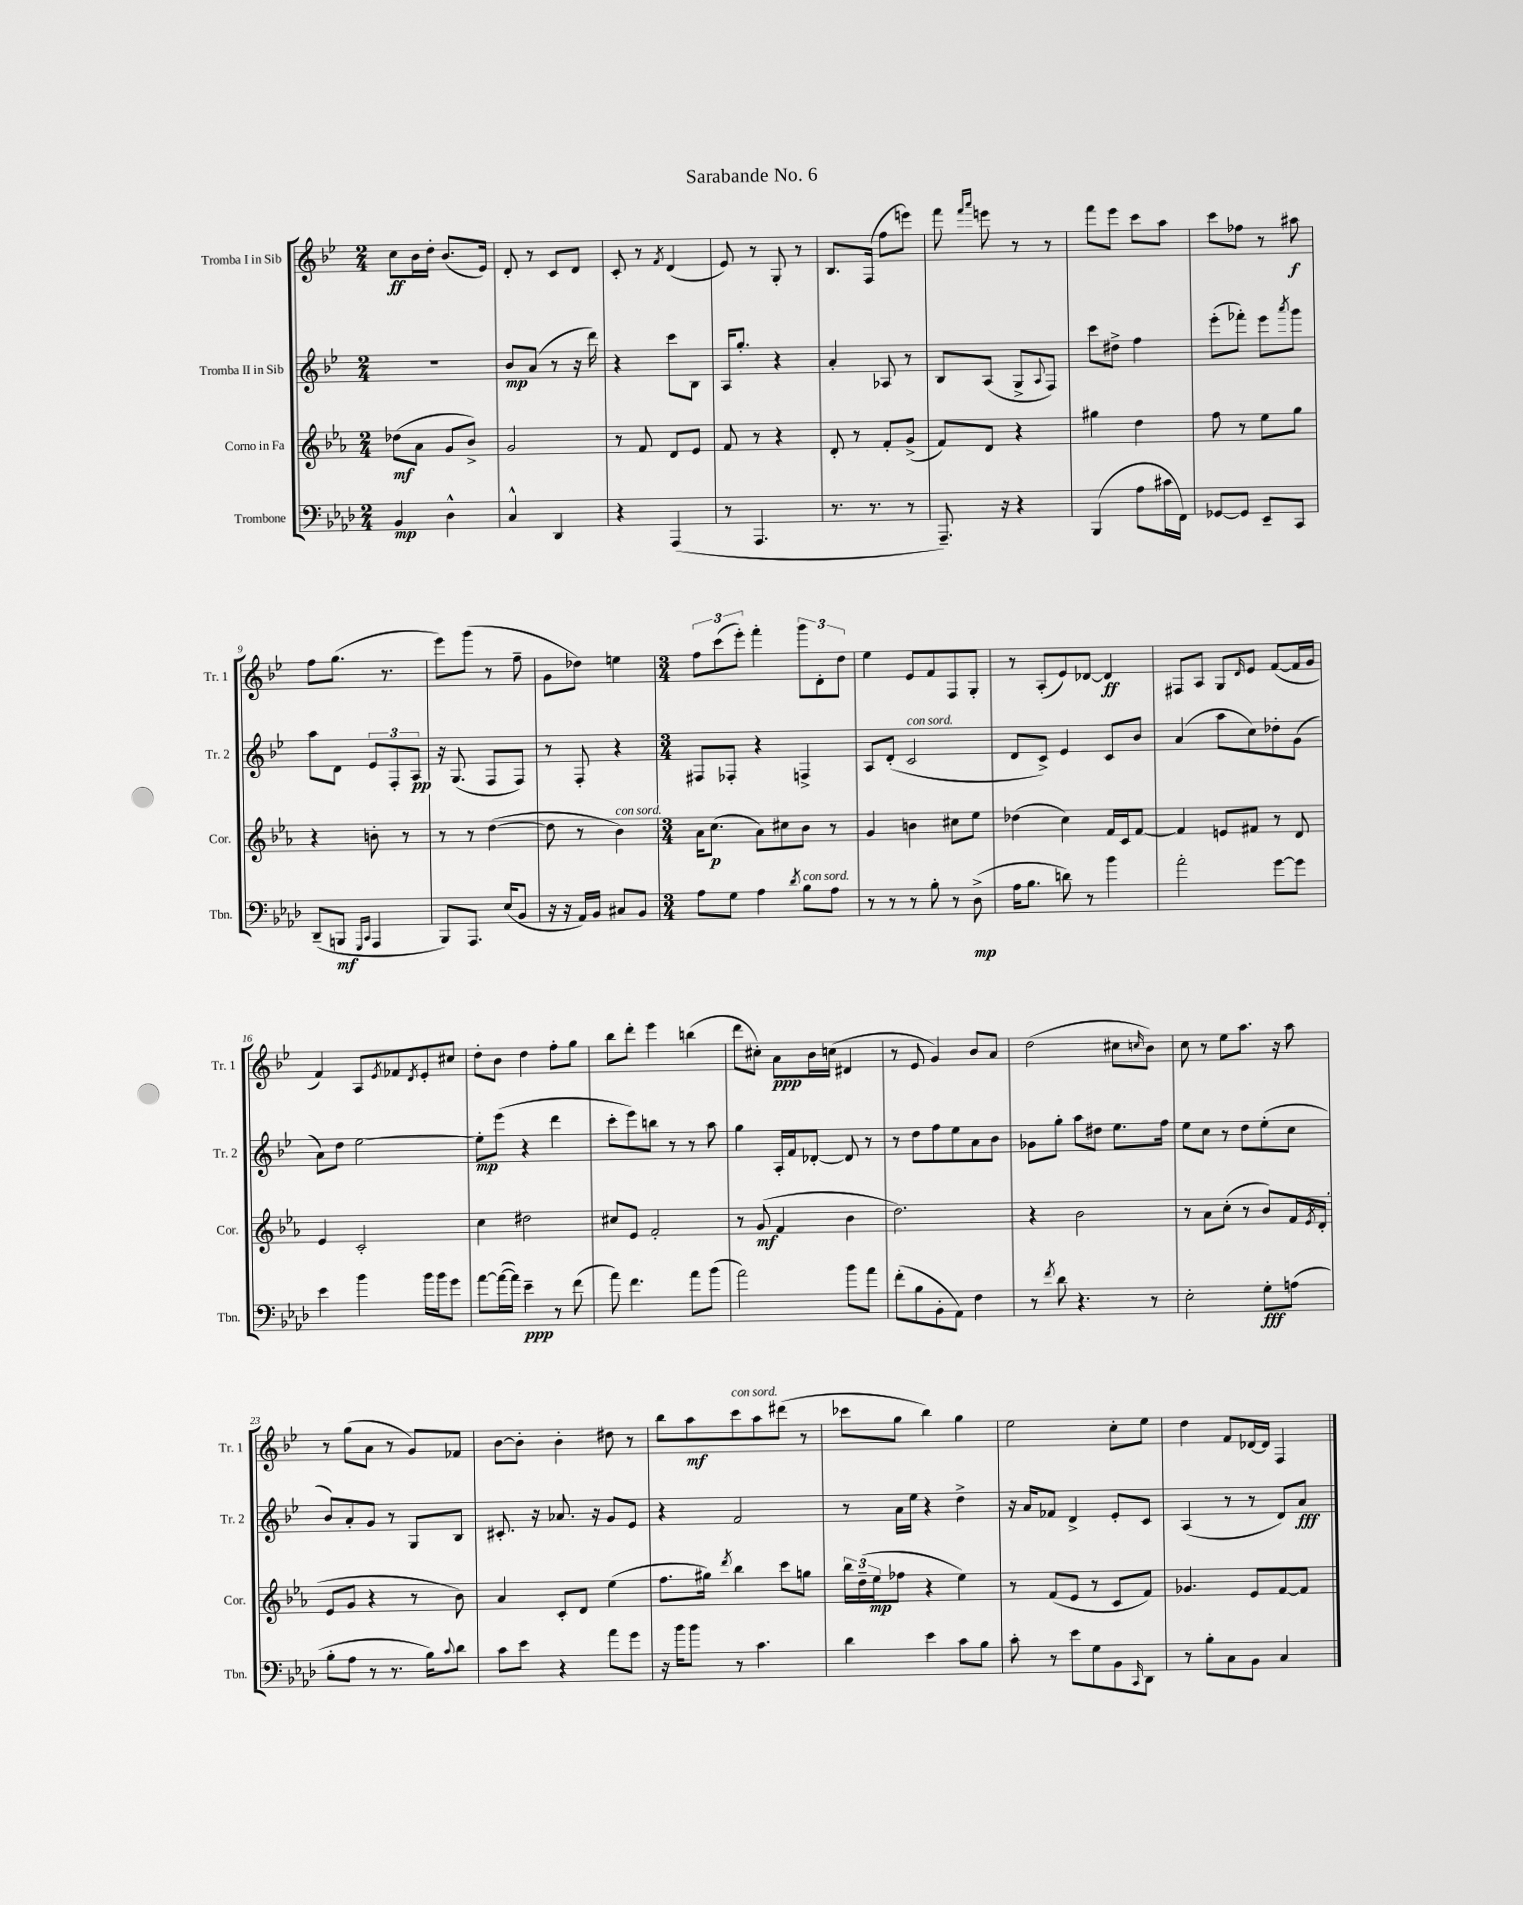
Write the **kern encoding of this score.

**kern	**dynam	**kern	**dynam	**kern	**dynam	**kern	**dynam
*part4	*part4	*part3	*part3	*part2	*part2	*part1	*part1
*staff4	*staff4	*staff3	*staff3	*staff2	*staff2	*staff1	*staff1
*I"Trombone	*	*I"Corno in Fa	*	*I"Tromba II in Sib	*	*I"Tromba I in Sib	*
*I'Tbn.	*	*I'Cor.	*	*I'Tr. 2	*	*I'Tr. 1	*
*clefF4	*	*clefG2	*	*clefG2	*	*clefG2	*
*k[b-e-a-d-]	*	*k[b-e-a-]	*	*k[b-e-]	*	*k[b-e-]	*
*M2/4	*	*M2/4	*	*M2/4	*	*M2/4	*
=1	=1	=1	=1	=1	=1	=1	=1
4BB-/	mp	(8dd-X\L	mf	2r	.	8cc\L	ff
.	.	8a-\J	.	.	.	16b-\L	.
.	.	.	.	.	.	16dd'\JJ	.
4D-^^\	.	8g/L	.	.	.	(8.b-/L	.
.	.	8b-^/J)	.	.	.	.	.
.	.	.	.	.	.	16e-/Jk)	.
=2	=2	=2	=2	=2	=2	=2	=2
4C^^/	.	2g/	.	8b-/L	mp	8d'/	.
.	.	.	.	(8a/J	.	8r	.
4DD-/	.	.	.	8r	.	8c/L	.
.	.	.	.	16r	.	8d/J	.
.	.	.	.	16ddd\)	.	.	.
=3	=3	=3	=3	=3	=3	=3	=3
4r	.	8r	.	4r	.	8c'/	.
.	.	8f/	.	.	.	8r	.
.	.	.	.	.	.	8qf/	.
(4AAA-/	.	8d/L	.	8ccc\L	.	(4d/	.
.	.	8e-/J	.	8B-\J	.	.	.
=4	=4	=4	=4	=4	=4	=4	=4
8r	.	8f/	.	16A/KL	.	8e-/)	.
.	.	.	.	8.gg'/J	.	.	.
4.AAA-/	.	8r	.	.	.	8r	.
.	.	4r	.	4r	.	8G'/	.
.	.	.	.	.	.	8r	.
=5	=5	=5	=5	=5	=5	=5	=5
8.r	.	8d'/	.	4a'/	.	8.B-/L	.
.	.	8r	.	.	.	.	.
8.r	.	.	.	.	.	(16F/Jk	.
.	.	8f'/L	.	8A-X/	.	8ff\L	.
8r	.	(8g^/J	.	8r	.	8eeen\J)	.
=6	=6	=6	=6	=6	=6	=6	=6
8.AAA-~/)	.	8f/L)	.	8B-/L	.	8fff\	.
.	.	.	.	.	.	16qqfff/LL	.
.	.	.	.	.	.	16qqaaa/JJ	.
.	.	8d/J	.	(8A/J	.	8eeen\	.
16r	.	.	.	.	.	.	.
4r	.	4r	.	8G^/L	.	8r	.
.	.	.	.	8qqA/	.	.	.
.	.	.	.	8F/J)	.	8r	.
=7	=7	=7	=7	=7	=7	=7	=7
(4BBB-/	.	4gg#X\	.	8ccc\L	.	8fff\L	.
.	.	.	.	8dd#X^\J	.	8eee-\J	.
8A-\L	.	4dd\	.	4ff\	.	8ccc\L	.
16c#X\L	.	.	.	.	.	8aa\J	.
16FF\JJ)	.	.	.	.	.	.	.
=8	=8	=8	=8	=8	=8	=8	=8
[8GG-X/L	.	8ff\	.	(8eee-'\L	.	8ccc\L	.
8GG-/J]	.	8r	.	8fff-X'\J)	.	8ff-X\J	.
8EE-~/L	.	8ee-\L	.	8eee-\L	.	8r	.
.	.	.	.	8qaaa/	.	.	.
8CC/J	.	8gg\J	.	8ggg\J	.	8aa#X\	f
!!LO:LB:g=z
=9	=9	=9	=9	=9	=9	=9	=9
(8DD-~/L	.	4r	.	8aa\L	.	8ff\L	.
8BBBn/J	mf	.	.	8d\J	.	(8.gg\J	.
16qqGGG/LL	.	.	.	.	.	.	.
16qqCC/JJ	.	.	.	.	.	.	.
4AAA-/	.	8bn'\	.	12e-/L	.	.	.
.	.	.	.	.	.	8.r	.
.	.	.	.	12F'/	.	.	.
.	.	8r	.	.	.	.	.
.	.	.	.	12A/J	pp	.	.
=10	=10	=10	=10	=10	=10	=10	=10
8BBB-/L)	.	8r	.	16r	.	8eee-\L)	.
.	.	.	.	(8.G/	.	.	.
8.AAA-/J	.	8r	.	.	.	(8ggg\J	.
.	.	([4dd\	.	8F/L	.	8r	.
(16E-/KL	.	.	.	.	.	.	.
8BB-/J	.	.	.	8F/J)	.	8ff~\	.
=11	=11	=11	=11	=11	=11	=11	=11
16r	.	8dd\]	.	8r	.	8g\L	.
16r	.	.	.	.	.	.	.
16AA-/LL)	.	8r	.	8F'/	.	8dd-X\J)	.
16BB-/JJ	.	.	.	.	.	.	.
!	!	!LO:TX:a:i:t=con sord.	!	!	!	!	!
8C#X/L	.	4b-\)	.	4r	.	4een\	.
8BB-/J	.	.	.	.	.	.	.
=12	=12	=12	=12	=12	=12	=12	=12
*M3/4	*	*M3/4	*	*M3/4	*	*M3/4	*
8A-\L	.	16a-\KL	.	8F#X/L	.	12ff\L	.
.	.	(8.cc\J	p	.	.	.	.
.	.	.	.	.	.	(12ccc\	.
8G\J	.	.	.	8F-X'/J	.	.	.
.	.	.	.	.	.	12eee-'\J)	.
4A-\	.	8a-\L)	.	4r	.	4fff'\	.
.	.	8cc#X\	.	.	.	.	.
8qd-/	.	.	.	.	.	.	.
!LO:TX:a:i:t=con sord.	!	!	!	!	!	!	!
8B-\L	.	8b-\J	.	4Fn^/	.	12ggg\L	.
.	.	.	.	.	.	12d'\	.
8A-\J	.	8r	.	.	.	.	.
.	.	.	.	.	.	12dd\J	.
=13	=13	=13	=13	=13	=13	=13	=13
8r	.	4g/	.	8A/L	.	4ee-\	.
8r	.	.	.	(8d'/J	.	.	.
!	!	!	!	!LO:TX:a:i:t=con sord.	!	!	!
8r	.	4bn\	.	2c/	.	8e-/L	.
8B-'\	.	.	.	.	.	8f/	.
8r	.	8cc#X\L	.	.	.	8F/	.
(8D-^\	mp	8ee-\J	.	.	.	8G'/J	.
=14	=14	=14	=14	=14	=14	=14	=14
16A-\KL	.	(4dd-X\	.	8d/L	.	8r	.
8.B-\J	.	.	.	.	.	.	.
.	.	.	.	8c^/J)	.	(8A'/L	.
8dn\)	.	4cc\)	.	4e-/	.	8e-/)	.
8r	.	.	.	.	.	[8d-X/J	.
4b-\	.	16f/LL	.	8c/L	.	4d-/]	ff
.	.	16c/J	.	.	.	.	.
.	.	[8f/J	.	8b-/J	.	.	.
=15	=15	=15	=15	=15	=15	=15	=15
2a-'\	.	4f/]	.	(4a/	.	8F#X/L	.
.	.	.	.	.	.	8A/J	.
.	.	8en/L	.	8aa\L	.	8G/L	.
.	.	.	.	.	.	16qqd/	.
.	.	8f#X/J	.	8cc\)	.	8e-/J	.
[8g\L	.	8r	.	8dd-X'\	.	([8f/L	.
8g\J]	.	8d/	.	(8g\J	.	16f/L]	.
.	.	.	.	.	.	16g/JJ	.
!!LO:LB:g=z
=16	=16	=16	=16	=16	=16	=16	=16
4e-\	.	4e-/	.	8a\L)	.	4f/)	.
.	.	.	.	8dd\J	.	.	.
4b-\	.	2c'/	.	[2ee-\	.	8A/L	.
.	.	.	.	.	.	8qe-/	.
.	.	.	.	.	.	8f-X/	.
.	.	.	.	.	.	8qd/	.
16b-\LL	.	.	.	.	.	8e-'/	.
16b-\J	.	.	.	.	.	.	.
8g\J	.	.	.	.	.	8cc#X/J	.
=17	=17	=17	=17	=17	=17	=17	=17
[8a-\L	.	4cc\	.	8ee-'\L]	mp	8dd'\L	.
(16a-\L_	.	.	.	(8eee-\J	.	8b-\J	.
16a-\JJ])	.	.	.	.	.	.	.
4e-~\	ppp	2dd#X\	.	4r	.	4dd\	.
8r	.	.	.	4ddd\	.	8ff'\L	.
(8f\	.	.	.	.	.	8gg\J	.
=18	=18	=18	=18	=18	=18	=18	=18
8a-\)	.	8cc#X/L	.	8ccc'\L	.	8bb-\L	.
4.f\	.	8e-/J	.	8eee-\)	.	8ddd'\J	.
.	.	2f'/	.	8bbn\J	.	4eee-\	.
.	.	.	.	8r	.	.	.
8a-\L	.	.	.	8r	.	(4bbn\	.
(8b-\J	.	.	.	8aa\	.	.	.
=19	=19	=19	=19	=19	=19	=19	=19
2a-\)	.	8r	.	4gg\	.	8ddd\L	.
.	.	(8g/	mf	.	.	8cc#X'\J)	.
.	.	4f/	.	16A'/LL	.	8a\L	ppp
.	.	.	.	16f/J	.	.	.
.	.	.	.	[8d-X'/J	.	16b-\L	.
.	.	.	.	.	.	(16ccn\JJ	.
8b-\L	.	4b-\	.	8d-/]	.	4d#X/	.
8a-\J	.	.	.	8r	.	.	.
=20	=20	=20	=20	=20	=20	=20	=20
(8f'\L	.	2.dd\)	.	8r	.	8r	.
8B-\	.	.	.	8dd\L	.	8e-/	.
8BB-'\	.	.	.	8ff\	.	4g/)	.
8AA-\J)	.	.	.	8ee-\	.	.	.
4F\	.	.	.	8a\	.	8b-/L	.
.	.	.	.	8b-\J	.	8a/J	.
=21	=21	=21	=21	=21	=21	=21	=21
8r	.	4r	.	8g-X\L	.	(2dd\	.
8qf/	.	.	.	.	.	.	.
8d-\	.	.	.	8gg'\J	.	.	.
4.r	.	2b-\	.	8aa\L	.	.	.
.	.	.	.	8dd#X\J	.	.	.
.	.	.	.	8.ee-\L	.	8cc#X\L	.
.	.	.	.	.	.	16qqccn/	.
8r	.	.	.	.	.	8b-\J)	.
.	.	.	.	16ff\Jk	.	.	.
=22	=22	=22	=22	=22	=22	=22	=22
2E-'\	.	8r	.	8ee-\L	.	8cc\	.
.	.	8a-\L	.	8cc\J	.	8r	.
.	.	(8cc'\J	.	8r	.	8ee-\L	.
.	.	8r	.	8dd\L	.	8.aa\J	.
8G'\L	fff	8b-/L)	.	(8ee-'\	.	.	.
.	.	.	.	.	.	16r	.
(8An\J	.	16f/L	.	8cc\J	.	8aa\	.
.	.	8qe-/	.	.	.	.	.
.	.	(16d'/JJ	.	.	.	.	.
!!LO:LB:g=z
=23	=23	=23	=23	=23	=23	=23	=23
8B-'\L	.	8e-/L	.	8b-/L)	.	8r	.
8A-\J	.	8g/J	.	8a'/	.	(8gg\L	.
8r	.	4r	.	8g/J	.	8a\J	.
8.r	.	.	.	8r	.	8r	.
.	.	8r	.	8G/L	.	8g/L)	.
16B-\KL)	.	.	.	.	.	.	.
8qqc/	.	.	.	.	.	.	.
8d-\J	.	8b-\)	.	8B-/J	.	8f-X/J	.
=24	=24	=24	=24	=24	=24	=24	=24
8c\L	.	4a-/	.	8.c#X'/	.	[8b-\L	.
8e-\J	.	.	.	.	.	8b-'\J]	.
.	.	.	.	16r	.	.	.
4r	.	8c'/L	.	8.a-X/	.	4b-'\	.
.	.	8d/J	.	.	.	.	.
.	.	.	.	16r	.	.	.
8a-\L	.	(4ee-\	.	8g/L	.	8dd#X\	.
8g\J	.	.	.	8e-/J	.	8r	.
=25	=25	=25	=25	=25	=25	=25	=25
16r	.	8.ff\L	.	4r	.	8bb-\L	.
16b-\KL	.	.	.	.	.	.	.
8b-\J	.	.	.	.	.	8aa\	mf
.	.	16gg#X\Jk)	.	.	.	.	.
.	.	8qddd/	.	.	.	.	.
!	!	!	!	!	!	!LO:TX:a:i:t=con sord.	!
8r	.	4bb-\	.	2f/	.	8ccc\	.
4.c\	.	.	.	.	.	8aa\	.
.	.	8ccc\L	.	.	.	(8ddd#X\J	.
.	.	8ggn\J	.	.	.	8r	.
=26	=26	=26	=26	=26	=26	=26	=26
4d-\	.	24bb-\LL	.	8r	.	8ccc-X\L	.
.	.	(24dd~\	.	.	.	.	.
.	.	24ee-\J	mp	.	.	.	.
.	.	8ff-X\J	.	16a\LL	.	8gg\J	.
.	.	.	.	16ee-\JJ	.	.	.
4e-\	.	4r	.	4r	.	4bb-\)	.
8c\L	.	4ee-\)	.	4dd^\	.	4gg\	.
8B-\J	.	.	.	.	.	.	.
=27	=27	=27	=27	=27	=27	=27	=27
8c'\	.	8r	.	16r	.	2ee-\	.
.	.	.	.	16a/KL	.	.	.
8r	.	(8f/L	.	8f-X/J	.	.	.
8e-\L	.	8e-/J	.	4d^/	.	.	.
8G\	.	8r	.	.	.	.	.
8BB-\	.	8c/L	.	8e-'/L	.	8cc'\L	.
16qqCC/	.	.	.	.	.	.	.
8DD-\J	.	8f/J)	.	8c/J	.	8ee-\J	.
=28	=28	=28	=28	=28	=28	=28	=28
8r	.	4.g-X/	.	(4A/	.	4dd\	.
8B-'\L	.	.	.	.	.	.	.
8C\	.	.	.	8r	.	8f/L	.
8BB-\J	.	8e-/L	.	8r	.	[16d-X/L	.
.	.	.	.	.	.	16d-/JJ]	.
4C/	.	[8f/	.	8d/L)	.	4F/	.
.	.	8f/J]	.	8a/J	fff	.	.
==	==	==	==	==	==	==	==
*-	*-	*-	*-	*-	*-	*-	*-
